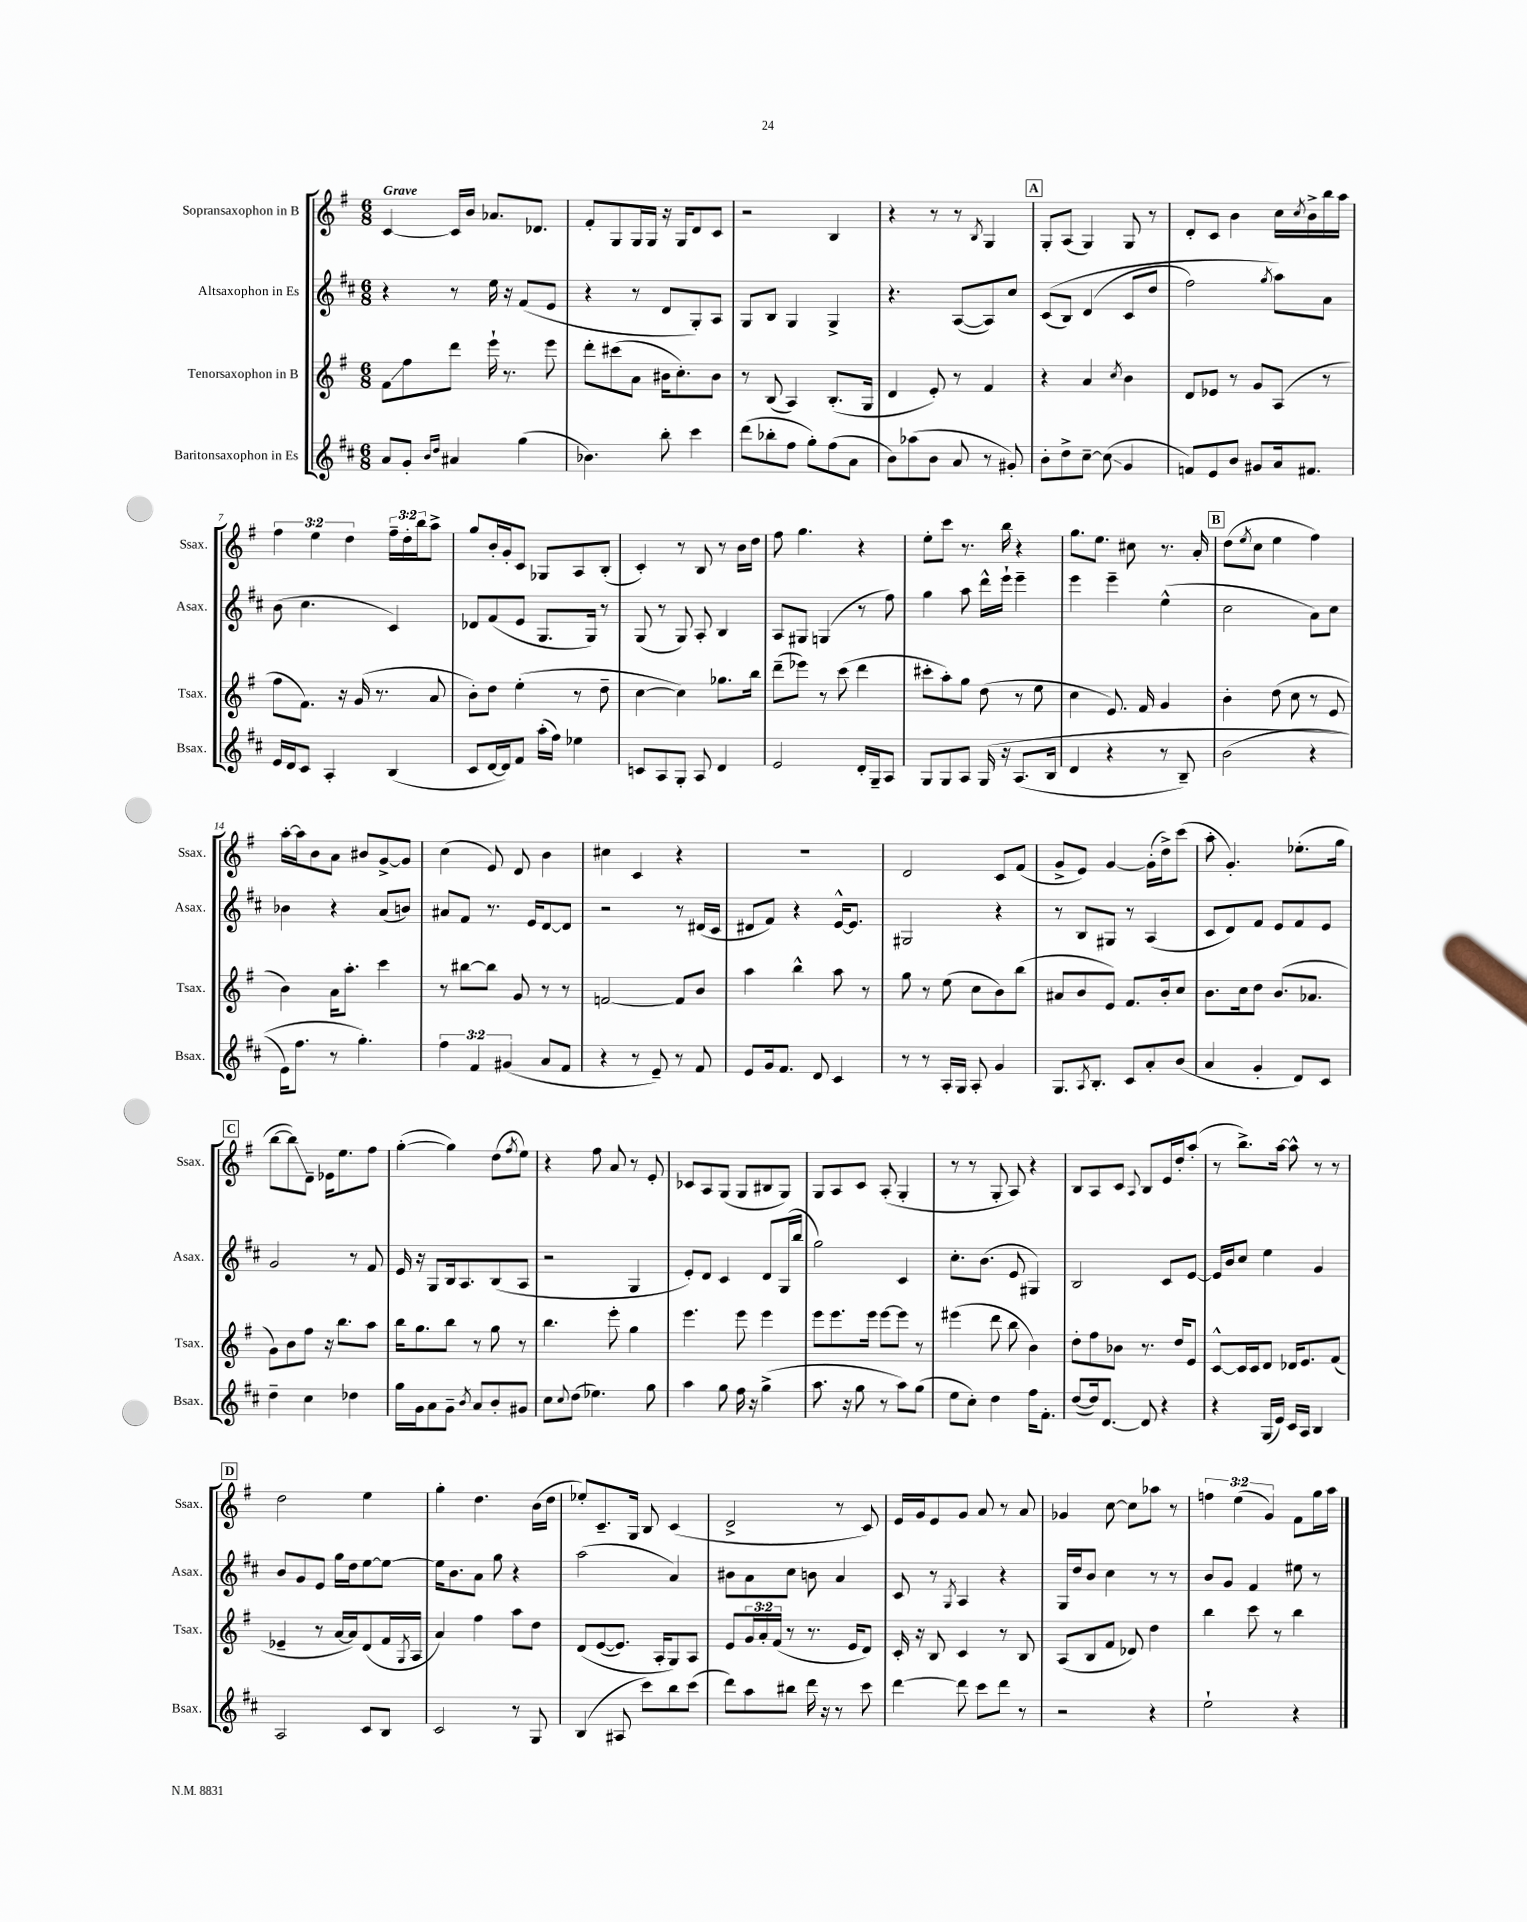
<<
\new StaffGroup <<
\new Staff = "s0" \with { instrumentName = "Sopransaxophon in B" shortInstrumentName = "Ssax." } {
    \clef treble \key g \major \numericTimeSignature \time 6/8 \override Staff.TupletNumber.text = #tuplet-number::calc-fraction-text \tempo "Grave"
    c'4~ c'16 b'16 aes'8. des'8. |
    fis'8-. g8 g16 g16 r16 g16 d'8 c'8 |
    r2 b4 |
    r4 r8 r8 \acciaccatura { b8 } g4 |
    \mark \markup { \box "A" } g8-. a8( g4) g8 r8 |
    d'8-. c'8 b'4 c''16 \acciaccatura { c''8 } b'16-> b''16 a''16 |
    \tuplet 3/2 { fis''4 e''4 d''4 } \tuplet 3/2 { fis''16-- d''16-. b''16 } a''8-> |
    g''8 b'16-. g'16-. c'8 ges8 a8 b8-.( |
    c'4-.) r8 b8 r8 b'16 d''16 |
    fis''8 g''4. r4 |
    e''8-. c'''8 r8. b''16 r4 |
    g''8. e''8. cis''8 r8. a'16-. |
    \mark \markup { \box "B" } d''8( \acciaccatura { e''8 } c''8 e''4 fis''4) |
    a''16~-. a''16 b'8 a'8 bis'8 g'8~-> g'8 |
    c''4( e'8) d'8 b'4 |
    cis''4 c'4 r4 |
    R2. |
    d'2 c'8 fis'8( |
    g'8-> e'8) g'4~ g'16-.( d''16->) c'''8( |
    a''8-. g'4.-.) ees''8.-.( g''16 |
    \mark \markup { \box "C" } b''8~ b''8\glissando) d'8-- ees'16 e''8. fis''8 |
    g''4~-.( g''4) d''8( \acciaccatura { fis''8 } e''8) |
    r4 fis''8 a'8 r8 e'8-. |
    ces'8 a8 g8( g8 bis8 g8) |
    g8 a8 c'8 a8-.( g4-. |
    r8 r8 g8-. a8) r4 |
    b8 a8 c'8 \appoggiatura { a8 } b8 e'16 d''16-. a''8-.( |
    r8 b''8.->) a''16~ a''8-^ r8 r8 |
    \mark \markup { \box "D" } d''2 e''4 |
    g''4-. d''4. b'16( d''16 |
    ees''8-.) c'8.-- g16 b8 c'4( |
    d'2-> r8 c'8) |
    e'16 g'16 e'8 g'8 a'8 r8 a'8 |
    ges'4 c''8~ c''8 aes''8 r8 |
    \tuplet 3/2 { f''4 e''4( g'4) } fis'8 g''16 a''16 \bar "|." |
}
\new Staff = "s1" \with { instrumentName = "Altsaxophon in Es" shortInstrumentName = "Asax." } {
    \clef treble \key d \major \numericTimeSignature \time 6/8
    r4 r8 e''16 r16 fis'8( e'8 |
    r4 r8 d'8 g8-.) a8 |
    g8 b8 g4 g4-> |
    r4. a8~( a8) cis''8 |
    \mark \markup { \box "A" } cis'8(\( b8) d'4( cis'8 d''8 |
    fis''2) \acciaccatura { g''8 } a''8\) a'8 |
    b'8( cis''4. cis'4) |
    des'8 fis'8( e'8 g8. g16) r8 |
    g8( r8 g8) a8-. b4 |
    a8 gis8 g4( r8 fis''8) |
    g''4 a''8 d'''16-^ e'''16-! e'''4-- |
    e'''4 e'''4-- e''4-^( |
    \mark \markup { \box "B" } cis''2 a'8) cis''8 |
    bes'4 r4 a'8( b'8) |
    ais'8 fis'8 r8. e'16 d'8~ d'8 |
    r2 r8 dis'16( cis'16 |
    dis'8 fis'8) r4 e'16~-^ e'8. |
    gis2 r4 |
    r8 b8 gis8 r8 a4( |
    cis'8 d'8) fis'8 e'8 fis'8 e'8 |
    \mark \markup { \box "C" } g'2 r8 fis'8 |
    e'16 r16 g8 b16 a8. b8( a8 |
    r2 g4 |
    e'8-.) d'8 cis'4 d'8 g16( b''16 |
    g''2) cis'4 |
    cis''8.-. b'8.( e'8 gis4) |
    b2 cis'8 e'8~ |
    e'16 b'16 cis''8 e''4 g'4 |
    \mark \markup { \box "D" } b'8 g'8 e'8 g''16 d''16 e''8~ e''8~ |
    e''16 b'8. a'8 g''8 r4 |
    a''2( a'4) |
    bis'8 a'8 cis''8 b'8 a'4 |
    cis'8 r8 \acciaccatura { g8 } a4 r4 |
    g16 d''16 b'8 cis''4 r8 r8 |
    b'8 g'8 fis'4 eis''8 r8 \bar "|." |
}
\new Staff = "s2" \with { instrumentName = "Tenorsaxophon in B" shortInstrumentName = "Tsax." } {
    \clef treble \key g \major \numericTimeSignature \time 6/8 \override Staff.TupletNumber.text = #tuplet-number::calc-fraction-text
    fis'8\glissando fis''8 d'''8 e'''16-! r8. e'''8 |
    d'''8-. cis'''8( a'8 bis'16 c''8.-.) bis'8 |
    r8 b8( a4) b8.-.( g16 |
    d'4 e'8-.) r8 fis'4 |
    \mark \markup { \box "A" } r4 a'4 \acciaccatura { c''8 } b'4 |
    d'8 ees'8 r8 g'8 a8( r8 |
    fis''8 fis'8.) r16 g'16( r8. a'8 |
    b'8-.) d''8 e''4-.( r8 d''8-- |
    c''4~ c''4) ges''8. b''16 |
    d'''8--( ees'''8) r8 c'''8( d'''4 |
    cis'''8-. a''8-.) g''8 d''8( r8 e''8 |
    c''4 e'8.) fis'16 g'4 |
    \mark \markup { \box "B" } b'4-. d''8( c''8 r8 e'8 |
    b'4) a'16 a''8.-. c'''4 |
    r8 bis''8~ bis''8 g'8 r8 r8 |
    f'2~ f'8 b'8 |
    a''4 b''4-^ a''8 r8 |
    g''8 r8 e''8( c''8 b'8) b''8( |
    ais'8 b'8 e'8) fis'8. b'16-. c''8 |
    b'8. c''16 d''8 b'8.( aes'8. |
    \mark \markup { \box "C" } g'8) b'8 fis''8 r16 b''8. a''8 |
    b''16 g''8. b''8 r8 g''8 r8 |
    b''4. e'''8-. g''4 |
    e'''4. e'''8 e'''4 |
    e'''8 e'''8. e'''16 e'''8~ e'''8 r8 |
    eis'''4( d'''8 b''8 b'4) |
    d''8-. fis''8 bes'8 r8. d''16 e'8 |
    c'8~-^ c'16 c'16 d'8 des'16 e'8. fis'8( |
    \mark \markup { \box "D" } ees'4-- r8 a'16~ a'16) d'8( fis'16 \acciaccatura { g8 } a16 |
    a'4) fis''4 a''8 d''8 |
    d'8\( e'8~( e'8.) a16-. g8\) a8 |
    e'8 \tuplet 3/2 { g'16 a'16-. fis'16( } r8 r8. e'16 d'8) |
    c'16-. r16 b8 c'4 r8 b8 |
    a8( b8 fis'8 des'8) d''4 |
    b''4 c'''8 r8 b''4 \bar "|." |
}
\new Staff = "s3" \with { instrumentName = "Baritonsaxophon in Es" shortInstrumentName = "Bsax." } {
    \clef treble \key d \major \numericTimeSignature \time 6/8 \override Staff.TupletNumber.text = #tuplet-number::calc-fraction-text
    a'8 g'8-. \grace { b'16 d''16 } ais'4 g''4( |
    bes'4.) b''8-. cis'''4 |
    d'''8( bes''8-. fis''8 g''8-.) fis''8( a'8 |
    b'8) aes''8( b'8 a'8 r8 gis'8-.) |
    \mark \markup { \box "A" } b'8-. d''8-> cis''8~-- cis''8\glissando( g'4 |
    f'8) e'8 b'8 gis'8 a'16 fis'8. |
    e'16 d'16 cis'8 a4-. b4( |
    cis'8 d'16~ d'16) fis'8 a''16-.( fis''16) ees''4 |
    c'8 a8 g8-. a8 d'4 |
    e'2 d'16-. g16-- a8 |
    g8 g8 a8 g16\( r16 a8.( b16 |
    d'4 r4 r8 b8--) |
    \mark \markup { \box "B" } b'2( r4 |
    e'16\) fis''8. r8 g''4.-.) |
    \tuplet 3/2 { fis''4 fis'4 gis'4( } a'8 fis'8 |
    r4 r8 e'8--) r8 fis'8 |
    e'8 g'16 fis'8. d'8 cis'4 |
    r8 r8 a16-. g16 a8-. g'4 |
    g8. \acciaccatura { a8 } b8.-. cis'8 a'8-. b'8( |
    a'4 g'4-. d'8) cis'8 |
    \mark \markup { \box "C" } d''4-- cis''4 des''4 |
    g''16 g'16 a'8 g'8-- \acciaccatura { b'8 } a'8 b'8-. gis'8 |
    cis''8 \appoggiatura { cis''8 } d''8( ees''4.) g''8 |
    a''4 g''8 fis''16 r16 g''4->( |
    a''8. r16 g''8 r8 a''8) g''8( |
    e''8 cis''8-.) d''4 fis''16 fis'8.-. |
    d''8~( d''16) d'8.~ d'8 r4 |
    r4 g16( e'16) cis'16 a16 b4 |
    \mark \markup { \box "D" } a2 cis'8 b8 |
    cis'2 r8 g8 |
    b4( ais8 cis'''8) b''8 cis'''8( |
    d'''8) a''8 bis''8 d'''16 r16 r8 cis'''8 |
    d'''4~ d'''8 cis'''8 d'''8 r8 |
    r2 r4 |
    e''2-! r4 \bar "|." |
}
>>
>>
